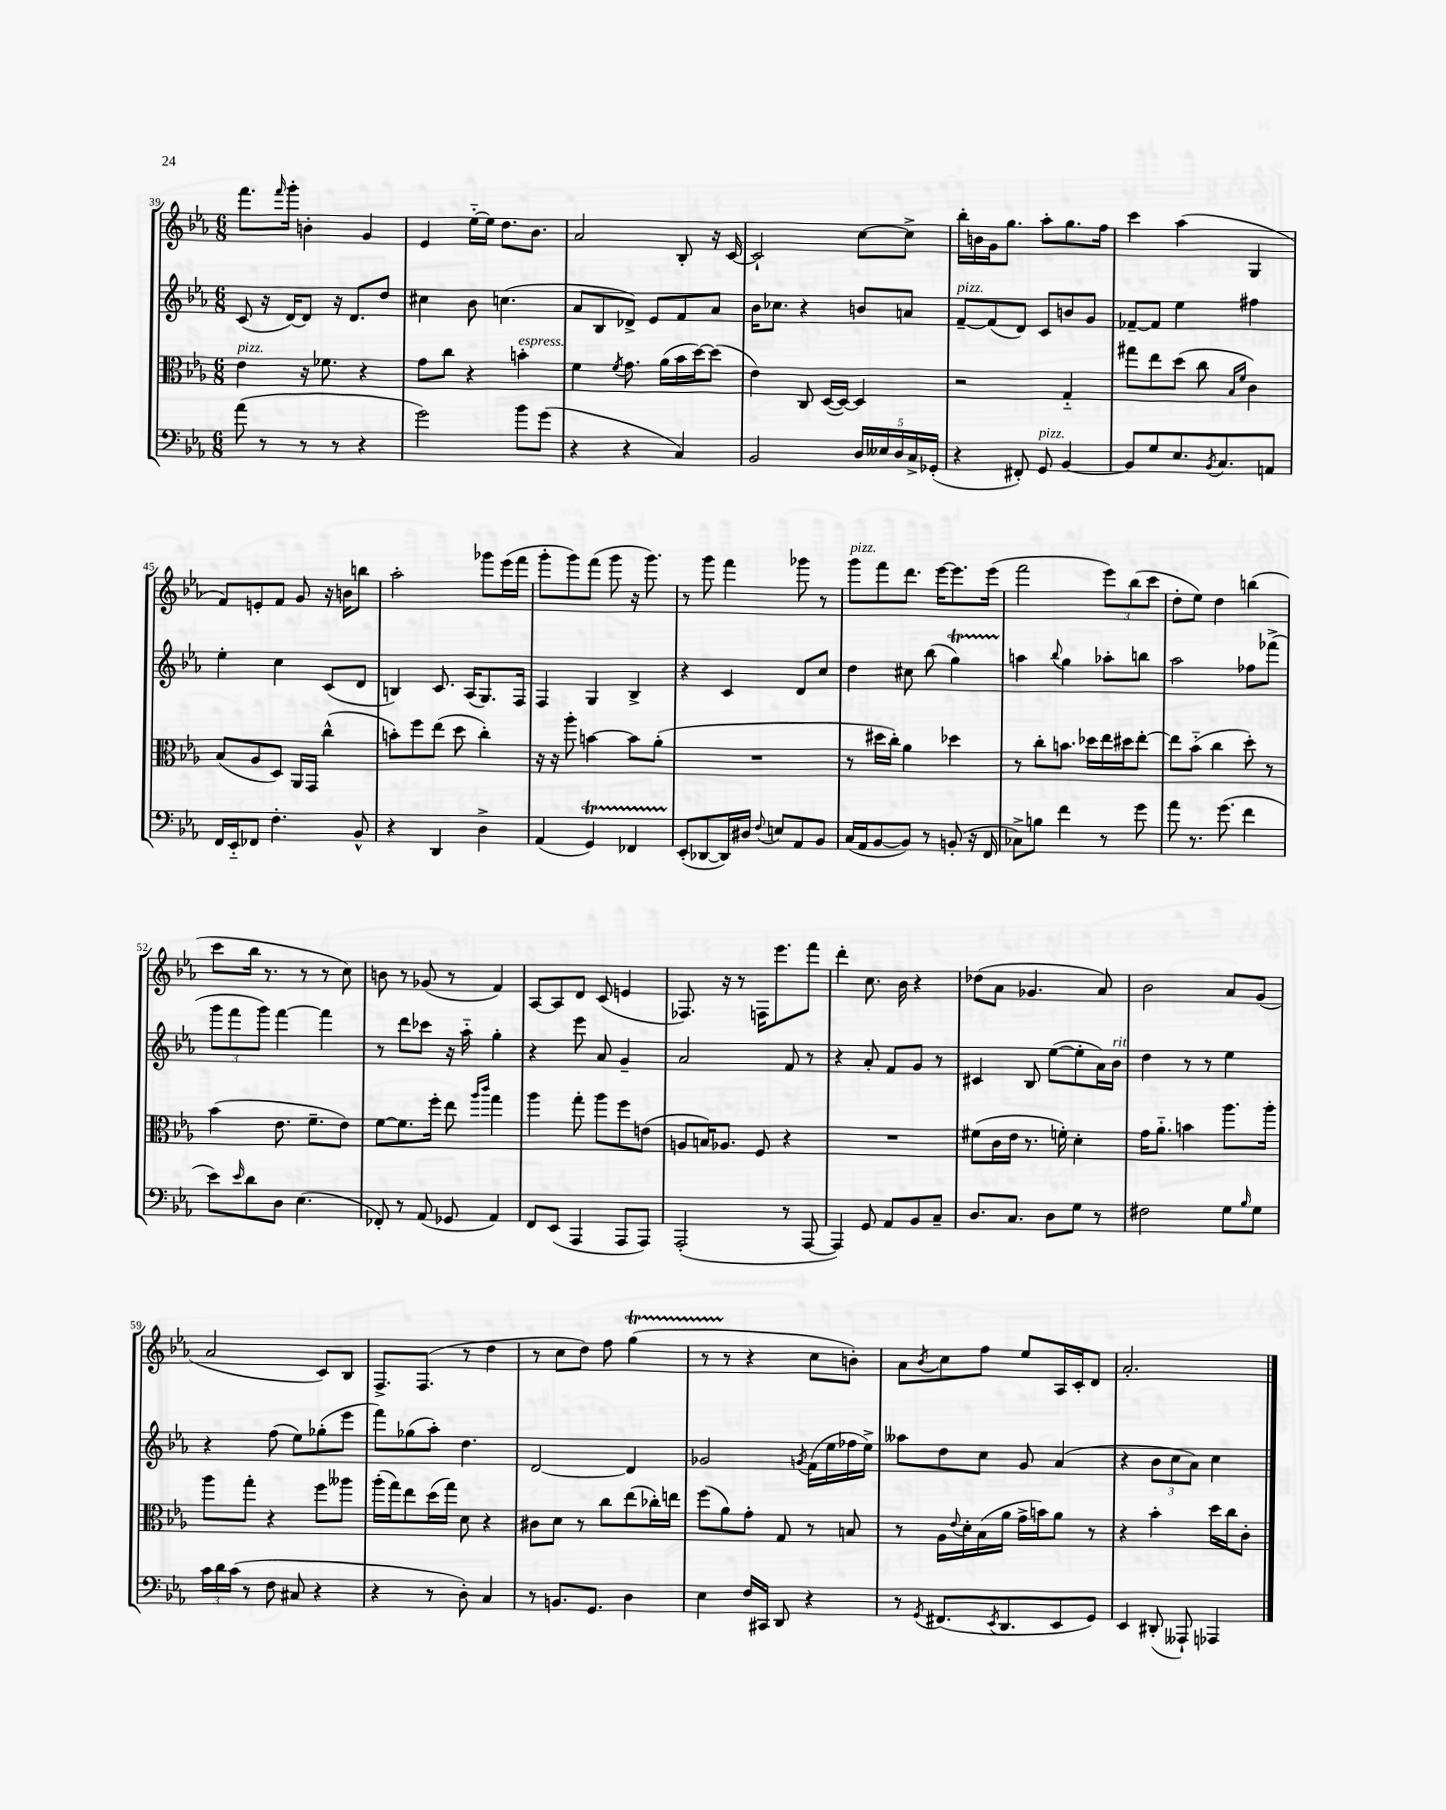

**kern	**kern	**kern	**kern
*staff4	*staff3	*staff2	*staff1
*clefF4	*clefC3	*clefG2	*clefG2
*k[b-e-a-]	*k[b-e-a-]	*k[b-e-a-]	*k[b-e-a-]
*M6/8	*M6/8	*M6/8	*M6/8
(8a-	4e-	(8c	8.fff
8r	.	16r	.
.	.	.	16qqfff
.	.	[16d)	16ggg'
8r	16r	8d]	4b'
.	8.f-	.	.
8r	.	16r	.
.	.	8.d	.
4r	4r	.	4g
.	.	8dd	.
=	=	=	=
2g)	8g	4cc#	4e-
.	8cc	.	.
.	4r	8b-	[16ee-'~
.	.	.	16ee-]
.	.	(4.cc	8.dd
8b-	4b'	.	.
.	.	.	8.b-
(8g	.	.	.
=	=	=	=
4r	4f	8a-	2a-
.	.	8B-	.
.	8qf	.	.
4r	8.g	8d-^)	.
.	.	8e-	.
.	(16a-	.	.
4C)	16b-	8f	8B-'
.	[16dd)	.	.
.	(8dd]	8a-	16r
.	.	.	[16c
=	=	=	=
2BB-	4e-)	16b-	2c`]
.	.	8.cc-	.
.	8C	4r	.
.	([16D	.	.
.	16D_)	.	.
20D	4D]	8b	[8cc
20E--	.	.	.
20D	.	.	.
.	.	8a	8cc^]
20C^	.	.	.
(20GG-'	.	.	.
=	=	=	=
4r	2r	[8f~	16bb-'
.	.	.	16b
.	.	(8f]	16g
.	.	.	8.gg
8FF#')	.	8d)	.
8GG	.	8c	8aa-'
[4BB-	4G'~	8b	8.gg
.	.	8g	.
.	.	.	16ff
=	=	=	=
8BB-]	8gg#	[8f-~	4ccc
8G	8ee-	8f-]	.
8.E-	(8dd	4ee-	(4aa-
.	8cc	.	.
8qBB-	.	.	.
8.C	.	.	.
.	16qqB-	.	.
.	16qqf	.	.
.	4c)	4ff#	4G
8AA	.	.	.
=	=	=	=
16FF	(8B-	4ee-'	8f)
16EE-'~	.	.	.
8FF-	8A-	.	8e'
4.F'	8D)	4cc	8f
.	16AA-	.	8g
.	16GG	.	.
.	(4cc^^	(8c	16r
.	.	.	16b
8BB-^^	.	8d	8bb
=	=	=	=
4r	8b')	4B)	2aa-'
.	8ff	.	.
4DD	(8ee-	8.c	.
.	8dd	.	.
.	.	(16A-	.
4D^	4cc')	8.G)	8ggg-
.	.	.	(16eee-
.	.	16F	16fff
=	=	=	=
(4AA-	16r	4F	8ggg'
.	16r	.	.
.	8aa-'	.	8ggg)
4GG)	[4b	4G	(8fff
.	.	.	8ggg
4FF-	8b]	4B-^	16r
.	.	.	8.ggg)
.	(8a-'	.	.
=	=	=	=
(8EE-'	2.r	4r	8r
[8DD-	.	.	8ggg
16DD-])	.	4c	4fff
16D#	.	.	.
8qqF	.	.	.
8E	.	.	.
8AA-	.	8d	8ggg-
8BB-	.	8cc	8r
=	=	=	=
(16C	8r	4dd	8ggg
16AA-	.	.	.
[8BB-	16dd#	.	8fff
.	16cc')	.	.
8BB-])	4a-	8cc#	8.ddd
8r	.	(8bb-	.
.	.	.	[16eee-
(8BB'	4dd-	4gg)	8.eee-]
16r	.	.	.
16FF	.	.	(16eee-
=	=	=	=
8C-^)	8r	4aa	2fff
8B	8cc'	.	.
.	.	8qqbb-	.
4f	8.b	4gg	.
.	16dd-	.	.
8r	16ee-	8aa-'	12eee-)
.	16dd#	.	.
.	.	.	(12bb-
8g	[8ee-'	8bb	.
.	.	.	12ccc
=	=	=	=
8a-	8ee-]	2aa-	8dd'
8.r	(8b-'~	.	8ee-)
.	4cc	.	4dd
(8.g	.	.	.
4f	8dd')	8ff-	(4bb
.	8r	(8fff-^	.
=	=	=	=
8e-)	(4b-	12ggg	8ccc
.	.	12fff	.
16qqe-	.	.	.
8d	.	.	16bb-
.	.	12ggg)	.
.	.	.	8.r
8D	8.e-	[4fff	.
(4.E-	.	.	8r
.	8.f~	.	.
.	.	4fff]	8r
.	8e-)	.	8cc)
=	=	=	=
8FF-')	[8f	8r	8b
8r	8.f]	8ddd	8r
(8AA-	.	8ccc-	(8g-
.	16ff'	.	.
8GG-	8ee-	16r	8r
.	.	16aa-'~	.
.	16qqaa-	.	.
.	16qqccc	.	.
4AA-)	4gg	4gg'	4f)
=	=	=	=
8FF	4aa-	4r	[8A-
(8EE-	.	.	8A-]
4AAA-	8gg'	8eee-	8d
.	8aa-	8a-	(8c
8AAA-	8ff	4g~	4e
8AAA-)	(8e	.	.
=	=	=	=
(2AAA-'	8A	2a-	8.F-)
.	16B)	.	.
.	8.A-	.	16r
.	.	.	8r
.	8F	.	16F
.	.	.	8.eee-
8r	4r	8f	.
[8AAA-	.	8r	8fff
=	=	=	=
4AAA-])	2.r	4r	4ddd'
8GG	.	8a-'	8.cc
8AA-	.	8f	.
.	.	.	16b-
8BB-	.	8g	4r
8C~	.	8r	.
=	=	=	=
8.D	(8f#	4c#	(8dd-
.	16c	.	8a-
8.C	16e-	.	.
.	8.r	8B-	4.g-
8D	.	([8ee-	.
.	16f')	.	.
8G	4d'	8ee-']	.
8r	.	16a-)	8a-)
.	.	16b-	.
=	=	=	=
2F#	16g	4dd	2b-
.	8.a-'~	.	.
.	4b	8r	.
.	.	8r	.
8G	8.aa-	4ee-	8a-
16qqB-	.	.	.
8G	.	.	(8g
.	16aa-'	.	.
=	=	=	=
24c	8aa-	4r	2a-
24d	.	.	.
(24c	.	.	.
8r	8gg'	.	.
8F	4r	(8ff	.
8C#	.	8ee-)	.
4r	8ff	(8gg-'	8c)
.	8aa--	8eee-	8B-
=	=	=	=
4r	(16aa-'	8fff)	8.F^
.	16gg)	.	.
.	8ee-	(8gg-	.
.	.	.	(8.F
8r	(16dd	8aa-')	.
.	16gg)	.	.
8D')	8d	4.dd	8r
4C	4r	.	4dd
=	=	=	=
8r	8c#	[2d	8r
8.BB	8d	.	8cc
.	8r	.	8dd)
8.GG	.	.	.
.	8cc	.	8ff
4D	(8ee-	4d]	(4gg
.	16cc-')	.	.
.	16ee	.	.
=	=	=	=
4E-	(8ff	2g-	8r
.	8a-)	.	8r
16F	8g'	.	4r
16CC#	.	.	.
8DD	8G	.	.
.	.	8qg	.
4r	8r	(16f	8cc
.	.	16ee-	.
.	8B	16ff-	8b')
.	.	16ee-^)	.
=	=	=	=
8r	8r	8aa--	8a-
8qGG	.	.	8qb-
(8.FF#	16A-	8dd	8cc
.	8qqe-	.	.
.	16d'	.	.
.	(16B-	8cc	8ff
8qEE-	.	.	.
8.DD	16a-	.	.
.	16g^	8g	8ee-
.	16b)	.	.
8EE-	8a-	(4a-	16A-
.	.	.	16c'
8GG)	8r	.	8d
=	=	=	=
4EE-	4r	4r	2.a-'
(8DD#'	4b-'	12b-	.
.	.	12cc	.
8AAA--`)	.	.	.
.	.	12a-)	.
4AAA-	16dd	4cc	.
.	16cc	.	.
.	8c'	.	.
==	==	==	==
*-	*-	*-	*-
